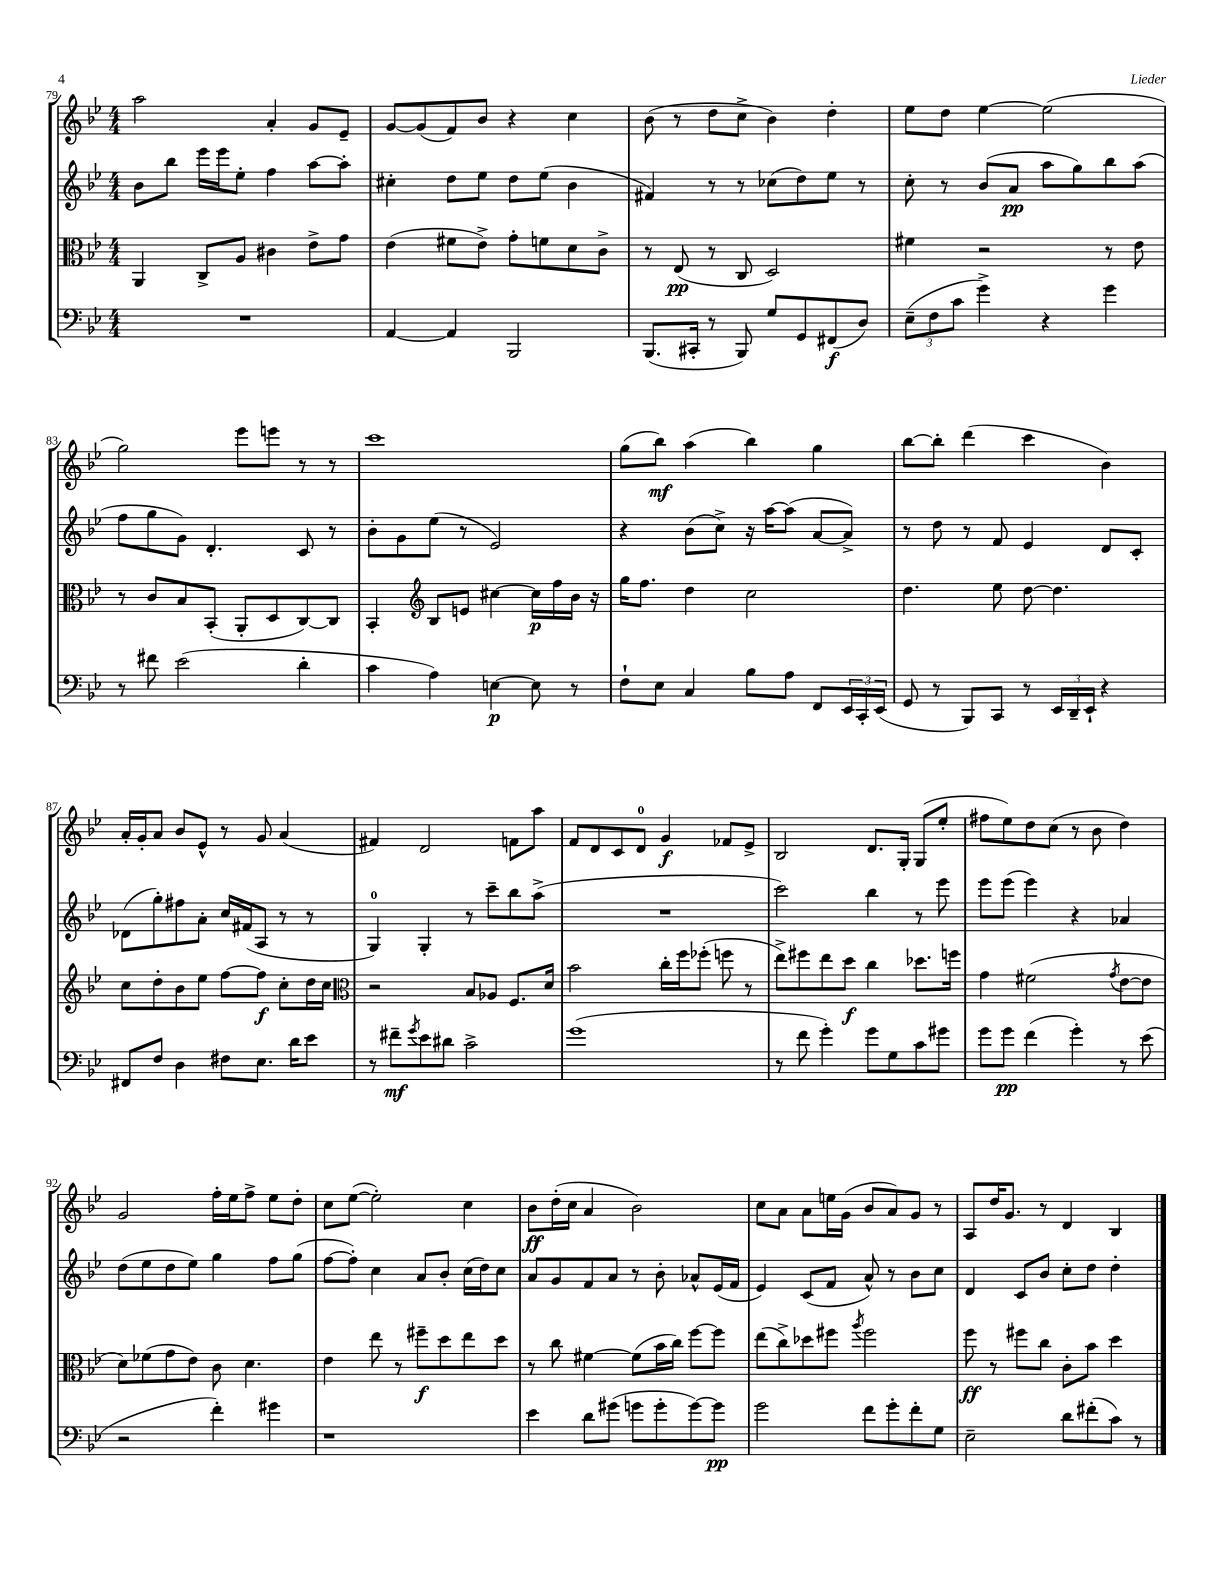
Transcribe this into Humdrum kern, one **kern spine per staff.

**kern	**kern	**kern	**kern
*staff4	*staff3	*staff2	*staff1
*clefF4	*clefC3	*clefG2	*clefG2
*k[b-e-]	*k[b-e-]	*k[b-e-]	*k[b-e-]
*M4/4	*M4/4	*M4/4	*M4/4
1r	4AA	8b-	2aa
.	.	8bb-	.
.	8C^	16eee-	.
.	.	16eee-	.
.	8A	8ee-'	.
.	4c#	4ff	4a'
.	8e-^	[8aa	8g
.	8g	8aa']	8e-~
=	=	=	=
[4AA	(4e-	4cc#'	[8g
.	.	.	(8g]
4AA]	8f#	8dd	8f)
.	8e-^)	8ee-	8b-
2BBB-	8g'	8dd	4r
.	8f	(8ee-	.
.	8d	4b-	4cc
.	8c^	.	.
=	=	=	=
(8.BBB-	8r	4f#)	(8b-
.	(8E-	.	8r
16CC#'	.	.	.
8r	8r	8r	8dd
8BBB-)	8C	8r	8cc^
8G	2D)	(8cc-	4b-)
8GG	.	8dd)	.
(8FF#	.	8ee-	4dd'
8D)	.	8r	.
=	=	=	=
(12E-~	4f#	8cc'	8ee-
12F	.	.	.
.	.	8r	8dd
12c	.	.	.
4g^)	2r	(8b-	[4ee-
.	.	8a	.
4r	.	8aa	(2ee-]
.	.	8gg)	.
4g	8r	8bb-	.
.	8e-	(8aa	.
=	=	=	=
8r	8r	8ff	2gg)
8f#	8c	8gg	.
(2e-	8B-	8g)	.
.	(8BB-'	4.d'	.
.	8AA'	.	8eee-
.	8D	.	8eee
4d'	[8C)	8c	8r
.	8C]	8r	8r
=	=	=	=
4c	4BB-'	8b-'	1ccc
.	.	8g	.
*	*clefG2	*	*
4A)	8B-	(8ee-	.
.	8e	8r	.
[4E	[4cc#	2e-)	.
8E]	16cc#]	.	.
.	16ff	.	.
8r	16b-	.	.
.	16r	.	.
=	=	=	=
8F`	16gg	4r	(8gg
.	8.ff	.	.
8E-	.	.	8bb-)
4C	4dd	(8b-	(4aa
.	.	8cc^)	.
8B-	2cc	16r	4bb-)
.	.	[16aa	.
8A	.	(8aa]	.
8FF	.	[8a	4gg
24EE-	.	8a^])	.
24CC'	.	.	.
(24EE-	.	.	.
=	=	=	=
8GG	4.dd	8r	[8bb-
8r	.	8dd	8bb-']
8BBB-)	.	8r	(4ddd
8CC	8ee-	8f	.
8r	[8dd	4e-	4ccc
24EE-	4.dd]	.	.
24DD~	.	.	.
24EE-`	.	.	.
4r	.	8d	4b-)
.	.	8c'	.
=	=	=	=
8FF#	8cc	(8d-	16a'
.	.	.	16g'
8F	8dd'	8gg')	8a
4D	8b-	8ff#	8b-
.	8ee-	8a'	8e-^^
8F#	[8ff	16cc	8r
.	.	(16f#	.
8.E-	8ff]	8A	8g
.	8cc'	8r	(4a
16d	.	.	.
8e-	16dd	8r	.
.	16cc	.	.
=	=	=	=
*	*clefC3	*	*
8r	2r	4G)	4f#)
8f#~	.	.	.
8qg	.	.	.
8e-	.	4G'	2d
8d#	.	.	.
2c^	8B-	8r	.
.	8A-	8ccc~	.
.	8.F	8bb-	8f
.	.	(8aa^	8aa
.	16d	.	.
=	=	=	=
(1g	2b-	1r	8f
.	.	.	8d
.	.	.	8c
.	.	.	8d
.	16cc'	.	4g
.	16ff	.	.
.	(8ff-'	.	.
.	8ff	.	8f-
.	8r	.	8e-^
=	=	=	=
8r	8ee-^)	2ccc)	2B-
8f	8ff#	.	.
4g')	8ee-	.	.
.	8dd	.	.
8g	4cc	4bb-	8.d
8G	.	.	.
.	.	.	16G'
8c	8.dd-	8r	(8G
8g#	.	8eee-	8ee-'
.	16ff	.	.
=	=	=	=
8g	4g	8eee-	8ff#
8g	.	(8eee-	8ee-)
(4f	(2f#	4eee-)	8dd
.	.	.	(8cc
4g')	.	4r	8r
.	.	.	8b-
.	8qg	.	.
8r	[8e-	4a-	4dd)
(8e-	8e-]	.	.
=	=	=	=
2r	8d)	(8dd	2g
.	(8f-	8ee-	.
.	8g	8dd	.
.	8e-)	8ee-)	.
4f')	8c	4gg	16ff'
.	.	.	16ee-
.	4.d	.	8ff^
4g#	.	8ff	8ee-
.	.	(8gg	8dd'
=	=	=	=
1r	4e-	[8ff	8cc
.	.	8ff'])	([8ee-
.	8ee-	4cc	2ee-'])
.	8r	.	.
.	8ff#~	8a	.
.	8dd	8b-'	.
.	8ee-	(16cc	4cc
.	.	16dd)	.
.	8dd	8cc	.
=	=	=	=
4e-	8r	8a	8b-
.	8cc	8g	(16dd'
.	.	.	16cc
8d	[4f#	8f	4a
(8g#	.	8a	.
8g	(8f#]	8r	2b-)
8g'	16b-	8b-'	.
.	16cc)	.	.
[8g)	[8ff	8a-^^	.
8g]	8ff]	(16e-	.
.	.	16f	.
=	=	=	=
2g	(8ee-	4e-)	8cc
.	8cc^)	.	8a
.	8dd-	(8c	8a
.	8ff#	8f	16ee
.	.	.	(16g
.	8qaa	.	.
8f	2ff#	8a^^)	8b-
8g'	.	8r	8a)
8f'	.	8b-	8g
8G	.	8cc	8r
=	=	=	=
2E-~	8ff	4d	8A
.	8r	.	16dd
.	.	.	8.g
.	8ff#	8c	.
.	8cc	8b-	8r
8d	8c'	8cc'	4d
(8f#'	8b-	8dd	.
8c)	4dd	4dd'	4B-
8r	.	.	.
==	==	==	==
*-	*-	*-	*-
